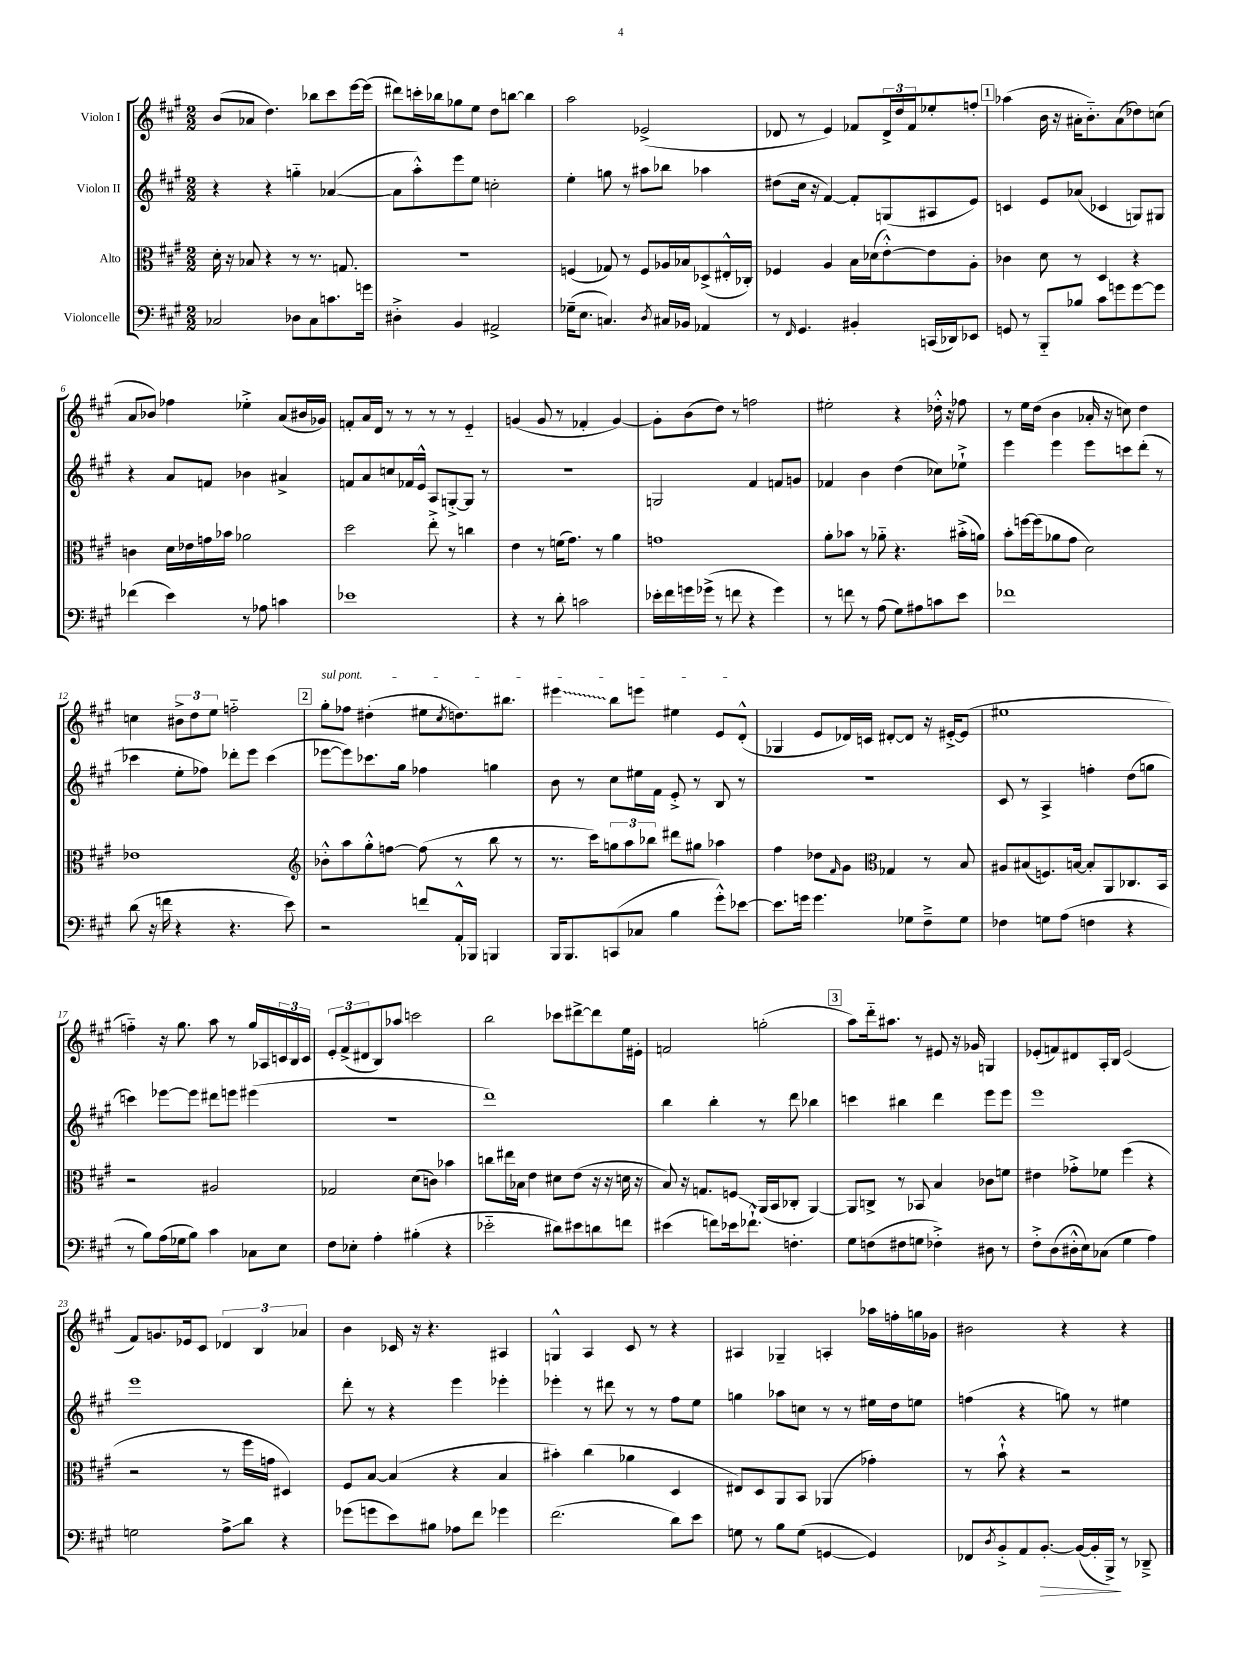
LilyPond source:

<<
\new StaffGroup <<
\new Staff = "s0" \with { instrumentName = "Violon I" } {
    \clef treble \key a \major \numericTimeSignature \time 2/2
    b'8( aes'8 d''4.) bes''8 cis'''8 e'''16~ e'''16( |
    dis'''8) c'''16-. bes''16 ges''8 e''8 d''8 b''8~ b''4 |
    a''2 ees'2->( |
    des'8 r8 e'4) fes'8 \tuplet 3/2 { des'16-> d''16 fes'16 } ees''8-. f''8-. |
    \mark \markup { \box "1" } aes''4( b'16 r16 ais'16-. b'8.-_) ais'8( des''8) c''8( |
    a'8 bes'8) fes''4 ees''4-.-> a'8( bis'16 ges'16) |
    f'8-. a'16 d'16 r8 r8 r8 r8 e'4-_ |
    g'4( g'8 r8 fes'4-. g'4~) |
    g'8-. b'8( d''8) r8 f''2 |
    eis''2-. r4 des''16-.-^ r16 fes''8 |
    r8 e''16 d''16( b'4 aes'16-. r16 c''8) d''4 |
    c''4 \tuplet 3/2 { bis'8-> d''8 e''8 } f''2-_ |
    \mark \markup { \box "2" } \once \override TextSpanner.bound-details.left.text = \markup { \italic "sul pont." } gis''8-.\startTextSpan fes''8 dis''4-.( eis''8 \acciaccatura { cis''8 } d''8.) bis''8. |
    \once \override Glissando.style = #'zigzag eis'''4\glissando b''8 e'''8 eis''4 e'8 d'8-.-^\stopTextSpan( |
    ges4 e'8 des'16) c'16 dis'8~-. dis'8 r16 eis'16~-.-> eis'8( |
    eis''1 |
    f''4-_) r16 gis''8. a''8 r8 gis''16 aes16 \tuplet 3/2 { c'16 b16 c'16 } |
    \tuplet 3/2 { e'8-. fis'8->( dis'8 } b8) aes''8 c'''2 |
    b''2 ces'''8 dis'''8~-> dis'''8 e''16 eis'16-. |
    f'2 g''2-.( |
    \mark \markup { \box "3" } a''8) d'''16-_ ais''8. r8 eis'8 r16 ges'16 g4 |
    ees'8-.( f'8) dis'8 a16-. b16 ees'2( |
    fis'8) g'8. ees'16 cis'8 \tuplet 3/2 { des'4 b4 aes'4 } |
    b'4 ces'16 r16 r4. ais4 |
    g4-^ a4 cis'8 r8 r4 |
    ais4 ges4-- a4-. aes''16 f''16-. g''16 ges'16 |
    bis'2 r4 r4 \bar "|." |
}
\new Staff = "s1" \with { instrumentName = "Violon II" } {
    \clef treble \key a \major \numericTimeSignature \time 2/2
    r4 r4 g''4-_ aes'4~( |
    aes'8 a''8-.-^) e'''8 e''8 c''2-. |
    e''4-. g''8 r8 ais''8 bes''8 aes''4 |
    dis''8( cis''16 r16 fis'4~) fis'8-. g8( ais8 e'8) |
    \mark \markup { \box "1" } c'4 e'8 aes'8( ces'4 g8) gis8 |
    r4 a'8 f'8 bes'4 ais'4-> |
    f'8 a'8 c''8 fes'16 e'16-^ a8 g8~-.-> g8 r8 |
    r1 |
    g2 fis'4 f'8 g'8 |
    fes'4 b'4 d''4( ces''8) ees''8-!-> |
    e'''4 e'''4 e'''8 c'''8 d'''8-.( r8 |
    ces'''4 e''8-. fes''8) des'''8-. e'''8 ces'''4( |
    \mark \markup { \box "2" } ees'''8~ ees'''8) ces'''8. gis''16 fes''4 g''4 |
    b'8 r8 cis''8 eis''16 fis'16 e'8-.-> r8 b8 r8 |
    r1 |
    cis'8 r8 a4-> f''4-. d''8( g''8 |
    c'''4) ees'''8~ ees'''8 dis'''8 e'''8 eis'''4( |
    r1 |
    d'''1) |
    b''4 b''4-. r8 d'''8 bes''4 |
    \mark \markup { \box "3" } c'''4 bis''4 d'''4 e'''8 e'''8 |
    e'''1 |
    e'''1 |
    d'''8-. r8 r4 e'''4 ees'''4-. |
    ees'''4-. r8 dis'''8 r8 r8 fis''8 e''8 |
    g''4 aes''8 c''8 r8 r8 eis''16 d''16 e''8 |
    f''4( r4 g''8) r8 eis''4 \bar "|." |
}
\new Staff = "s2" \with { instrumentName = "Alto" } {
    \clef alto \key a \major \numericTimeSignature \time 2/2
    d'16-. r16 bes8 r4 r8 r8. g8. |
    r1 |
    f4( ges8) r8 f8 aes16 bes16 des8->( eis16-.-^ ces16-.) |
    fes4 a4 b16 des'16( e'8~-.-^) e'8 a8-. |
    \mark \markup { \box "1" } ces'4 d'8 r8 d4 r4 |
    c'4 d'16 ees'16 g'16 bes'16 aes'2 |
    d''2 e''8-.-> r8 c''4 |
    e'4 r8 f'16( gis'8.) r8 a'4 |
    g'1 |
    a'8-. bes'8 r8 aes'8-_ r4. bis'16-.->( a'16) |
    b'8-. f''16~ f''16( aes'8 gis'8 d'2) |
    ees'1 |
    \mark \markup { \box "2" } \clef treble bes'8-.-^ a''8 gis''8-.-^ f''8~ f''8( r8 b''8 r8 |
    r8. cis'''16) \tuplet 3/2 { g''8 a''8 bes''8 } dis'''8 gis''8 aes''4 |
    fis''4 des''8 \grace { fis'16 } gis'8 \clef alto ges4 r8 b8 |
    ais8 bis8( f8.) b16~ b8-. a,8 ces8. b,16 |
    r2 ais2 |
    ges2 d'8( c'8) bes'4 |
    c''8 eis''16 bes16 e'4 dis'8 e'8( r16 r16 d'16 r16 |
    b8) r16 g8. f8\glissando a,16( b,16 ces8-. a,4~) |
    \mark \markup { \box "3" } a,8 c8-> r8 bes,8 b4 ces'8 f'8 |
    eis'4 ges'8-.-> fes'8 fis''4( r4 |
    r2 r8 fis''16 g'16 dis4) |
    fis8 b8~ b4( r4 b4 |
    bis'4-.) cis''4( aes'4 d4 |
    eis8) d8 a,8 b,8 aes,4( ges'4-.) |
    r8 b'8-!-^ r4 r2 \bar "|." |
}
\new Staff = "s3" \with { instrumentName = "Violoncelle" } {
    \clef bass \key a \major \numericTimeSignature \time 2/2
    ces2 des8 ces8 c'8. g'16 |
    dis4-.-> b,4 ais,2-> |
    ges16--( e8. c4.) \acciaccatura { d8 } cis16 bes,16 aes,4 |
    r8 \grace { fis,16 } gis,4. bis,4-. c,16( des,16) ees,8 |
    \mark \markup { \box "1" } g,8 r8 b,,8-_ bes8 cis'8 g'8 g'8~ g'8 |
    fes'4( e'4) r8 aes8 c'4 |
    ees'1 |
    r4 r8 d'8-. c'2 |
    ees'16-. fis'16 g'16 ges'16->( r8 f'8 r4 ges'4) |
    r8 f'8 r8 a8( gis8) ais8 c'8 e'8 |
    fes'1 |
    d'8( r16 f'16 r4 r4. e'8) |
    \mark \markup { \box "2" } r2 f'8 a,16-.-^ bes,,16 b,,4 |
    b,,16 b,,8. c,8( ces8 b4 gis'8-.-^) ees'8~ |
    ees'8. g'16 g'4. ges8 fis8---> ges8 |
    fes4 g8 a8( f4 r4 |
    r8 b8) a16( ges16 b8) cis'4 ces8 e8 |
    fis8 ees8-. a4-. bis4-.( r4 |
    ees'2-_ dis'8) eis'8 d'8 f'8 |
    eis'4( f'8) ees'16 fes'8.-!-^ f4.-. |
    \mark \markup { \box "3" } gis8 f8( fis8 g8 fes4-.->) dis8 r8 |
    fis8-.-> d8( dis16-.-^ e16) ces8( gis4 a4) |
    g2 a8->\glissando d'8 r4 |
    ges'8( g'8 e'8) bis8 aes8 fis'8 ges'4 |
    fis'2.( d'8) e'8 |
    g8 r8 b8 g8( g,4~ g,4) |
    fes,8 \acciaccatura { d8 } b,8-.-> a,8 b,8.~-.\> b,16~( b,16-. b,,16->\!) r8 des,8---> \bar "|." |
}
>>
>>
